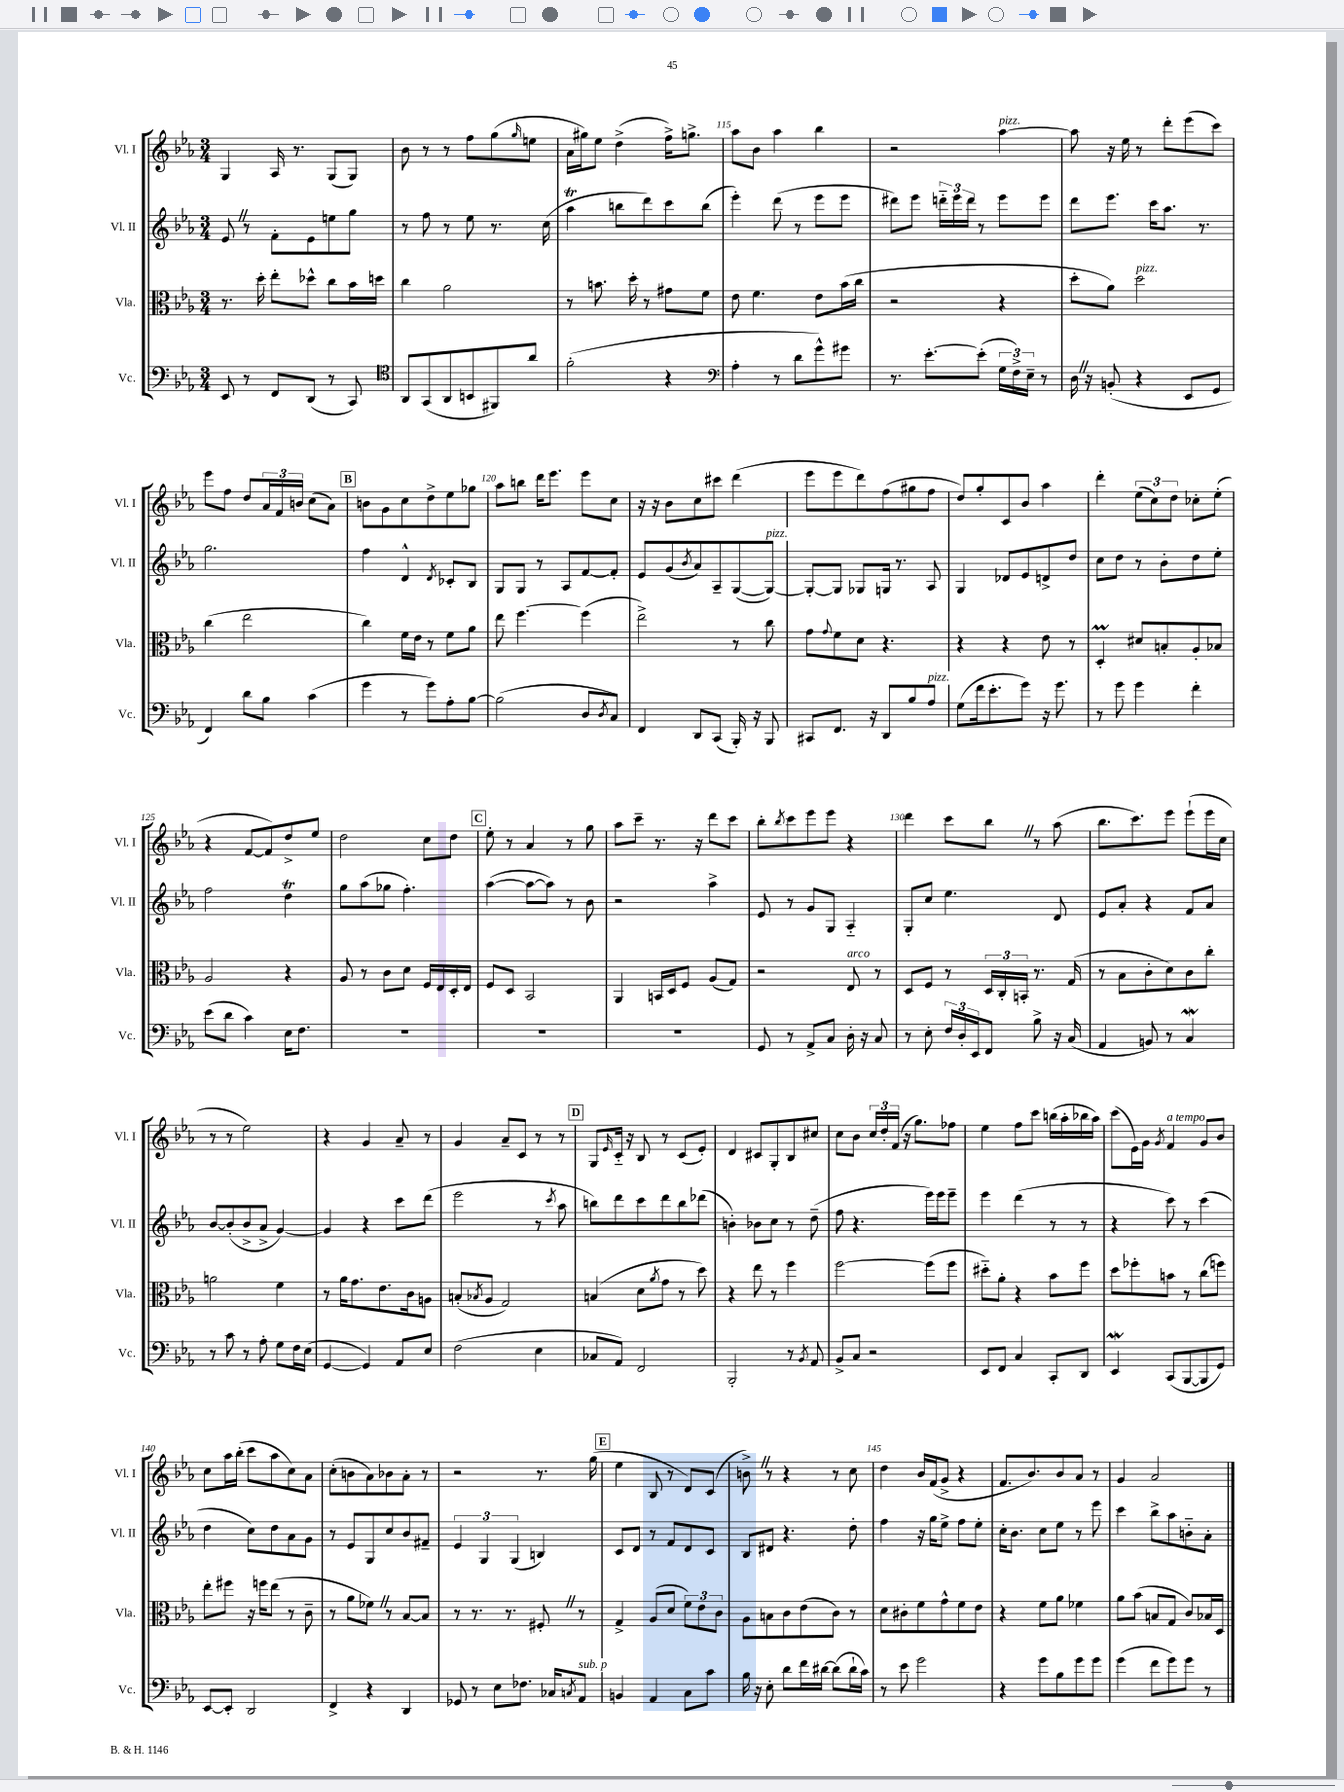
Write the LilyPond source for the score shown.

<<
\new StaffGroup <<
\new Staff = "s0" \with { instrumentName = "Vl. I" shortInstrumentName = "Vl. I" } {
    \clef treble \key ees \major \numericTimeSignature \time 3/4
    g4 aes16 r8. g8( g8) |
    bes'8 r8 r8 f''8 g''8( \grace { g''16 } e''8 |
    aes'16 gis''16) ees''8 d''4->( f''16->) g''8.-> |
    aes''8 bes'8 aes''4 bes''4 |
    r2 aes''4~^\markup { \italic "pizz." } |
    aes''8 r16 ees''16 r8 d'''8-. ees'''8( c'''8) |
    ees'''8 f''8 d''8 \tuplet 3/2 { aes'16 f'16 b'16 } c''8( aes'8) |
    \mark \markup { \box "B" } b'8 g'8 c''8 d''8-> ees''8 ges''8 |
    aes''8 b''8 d'''16 ees'''8. ees'''8 c''8 |
    r16 r16 bes'8 c''8 cis'''8 d'''4( |
    ees'''8 ees'''8 d'''8) f''8( gis''8 f''8 |
    d''8) g''8-. c'8 bes'8 aes''4 |
    d'''4-. \tuplet 3/2 { ees''8( c''8) d''8 } ces''8-. ees''8-.( |
    r4 f'8~ f'8) d''8-> ees''8 |
    d''2 c''8 d''8 |
    \mark \markup { \box "C" } ees''8-. r8 aes'4 r8 g''8 |
    aes''8 c'''8-- r8. r16 d'''8 c'''8 |
    bes''8-. \acciaccatura { bes''8 } c'''8 ees'''8 ees'''8 r4 |
    d'''4 c'''8 bes''8 \once \override BreathingSign.text = \markup { \musicglyph "scripts.caesura.straight" } \breathe r8 aes''8( |
    bes''8. c'''8.) ees'''8 ees'''8-!( ees'''16 c''16 |
    r8 r8 ees''2) |
    r4 g'4 aes'8-- r8 |
    g'4 aes'8-- c'8 r8 r8 |
    \mark \markup { \box "D" } g8 \grace { ees'16 } c'16-_ r16 bes8 r8 c'8( ees'8-.) |
    d'4 cis'8 g8-. bes8 cis''8 |
    c''8 bes'8 \tuplet 3/2 { c''16 d''16-. f'16( } r16 g''8.) fes''8 |
    ees''4 f''8 c'''8 b''16( aes''16-. bes''16 aes''16) |
    c'''8( ees'16) g'16 \acciaccatura { g'8 } f'4^\markup { \italic "a tempo" } g'8 bes'8 |
    c''8 aes''16 bes''16-.( c'''8 aes''8 c''8) aes'8 |
    c''8-.( b'8 aes'8) bes'8 aes'8-. r8 |
    r2 r8. g''16( |
    \mark \markup { \box "E" } ees''4 bes8 r8 d'8) c'8( |
    b'8->) \once \override BreathingSign.text = \markup { \musicglyph "scripts.caesura.straight" } \breathe r8 r4 r8 c''8 |
    d''4 bes'16 f'16( g'8-> r4 |
    f'8. bes'8.) bes'8 aes'8 r8 |
    g'4 aes'2 \bar "|." |
}
\new Staff = "s1" \with { instrumentName = "Vl. II" shortInstrumentName = "Vl. II" } {
    \clef treble \key ees \major \numericTimeSignature \time 3/4
    ees'8 \once \override BreathingSign.text = \markup { \musicglyph "scripts.caesura.straight" } \breathe r8 f'8-. ees'8 e''8 g''8 |
    r8 f''8 r8 ees''8 r8. c''16( |
    aes''4\trill b''8 d'''8) c'''8 b''8( |
    ees'''4-.) d'''8( r8 ees'''8 ees'''8 |
    dis'''8) ees'''8 \tuplet 3/2 { d'''16-_ ees'''16 d'''16 } r8 ees'''8 ees'''8 |
    d'''8 ees'''8. c'''16 aes''8. r8. |
    g''2. |
    \mark \markup { \box "B" } f''4 d'4-^ \acciaccatura { d'8 } ces'8-. bes8 |
    g8 g8 r8 aes8 f'8~ f'8-. |
    ees'8 g'8( \acciaccatura { bes'8 } aes'8) aes8-- g8~( g8~^\markup { \italic "pizz." }) |
    g8~-. g8 ges8 g16 r8. aes8 |
    g4 des'8 ees'8 d'8-> d''8 |
    c''8 d''8 r8 bes'8-. d''8 ees''8-. |
    f''2 d''4\trill |
    g''8 aes''8( ges''8 f''4.-.) |
    \mark \markup { \box "C" } aes''4~( aes''8~ aes''8) r8 bes'8 |
    r2 aes''4-> |
    ees'8 r8 g'8 g8 aes4-_ |
    g8-. c''8 ees''4. d'8 |
    ees'8 aes'8-. r4 f'8 aes'8 |
    bes'8~ bes'8-.( bes'8-> aes'8-> g'4~) |
    g'4 r4 c'''8 d'''8( |
    ees'''2 r8 \acciaccatura { c'''8 } aes''8 |
    \mark \markup { \box "D" } b''8) d'''8 c'''8 d'''8 b''8 des'''8( |
    b'4-.) bes'8 c''8 r8 d''8--( |
    f''8 r4. ees'''16) ees'''16 ees'''8-- |
    ees'''4 d'''4( r8 r8 |
    r4 c'''8) r8 c'''4( |
    d''4 c''8) d''8 aes'8 g'8 |
    r8 ees'8 g8 c''8 bes'8 fis'8-- |
    \tuplet 3/2 { ees'4 g4 g4( } b4) |
    \mark \markup { \box "E" } c'8 d'8 r8 f'8 d'8 c'8 |
    bes8 dis'8 r4. d''8-. |
    f''4 r16 g''16 ees''8-> f''8 ees''8-. |
    c''16-. bes'8. c''8 ees''8 r8 ees'''8 |
    c'''4 bes''8-> aes''8 b'8-_ aes'8-. \bar "|." |
}
\new Staff = "s2" \with { instrumentName = "Vla." shortInstrumentName = "Vla." } {
    \clef alto \key ees \major \numericTimeSignature \time 3/4
    r8. d''16-. ees''8-. des''8-^ c''8 bes'16 d''16 |
    c''4 aes'2 |
    r8 b'8. d''16-. r8 gis'8 f'8 |
    ees'8 f'4. ees'8 bes'16( c''16 |
    r2 r4 |
    d''8-. aes'8) d''2^\markup { \italic "pizz." } |
    c''4( ees''2 |
    \mark \markup { \box "B" } c''4) f'16 ees'16 r8 f'8 aes'8 |
    ees''8 f''4.~ f''4( |
    ees''2->) r8 c''8 |
    g'8 \appoggiatura { g'8 } f'8 d'8 r4. |
    r4 r4 ees'8 r8 |
    d4-.\prall dis'8 b8-. aes8-. bes8 |
    aes2 r4 |
    aes8 r8 c'8 d'8 f16 ees16 d16-. ees16 |
    \mark \markup { \box "C" } f8 d8 bes,2 |
    aes,4 b,16 d16 f8 aes8( g8) |
    r2 ees8^\markup { \italic "arco" } r8 |
    d8 f8 r8 \tuplet 3/2 { d16 c16-. b,16-. } r8. g16( |
    r8 bes8 c'8-. d'8) c'8 c''8-. |
    a'2 f'4 |
    r8 aes'16 g'8. ees'8. c'16 a8 |
    b8-.( \acciaccatura { bes8 } aes8 g2) |
    \mark \markup { \box "D" } b4( d'8 \acciaccatura { aes'8 } g'8 r8 d''8) |
    r4 ees''8 r8 f''4 |
    f''2~ f''8( f''8 |
    dis''8-_) aes'8-. r4 bes'8 f''8 |
    d''8 fes''8-. b'8 r8 c''8( f''8) |
    ees''8-. fis''8 r16 f''16 ees''8( r8 c'8-- |
    r8 aes'8 fes'8) \once \override BreathingSign.text = \markup { \musicglyph "scripts.caesura.straight" } \breathe r8 bes8~ bes8 |
    r8 r8. r8. fis8-. \once \override BreathingSign.text = \markup { \musicglyph "scripts.caesura.straight" } \breathe r8 |
    \mark \markup { \box "E" } g4-> aes8( d'8 \tuplet 3/2 { f'8) ees'8 c'8 } |
    aes8 b8 c'8 ees'8( c'8) r8 |
    d'8 cis'8-. f'8 g'8-^ f'8 ees'8 |
    r4 f'8 aes'8 fes'4 |
    aes'8 bes'8( b8 g8 c'8) bes16 d16 \bar "|." |
}
\new Staff = "s3" \with { instrumentName = "Vc." shortInstrumentName = "Vc." } {
    \clef bass \key ees \major \numericTimeSignature \time 3/4
    ees,8 r8 f,8 d,8( r8 c,8) |
    \clef tenor aes,8 g,8( aes,8 b,8 fis,8) aes'8 |
    f'2-.( r4 |
    \clef bass aes4-. r8 d'8 g'8-^) gis'8 |
    r8. ees'8.~-. ees'8-.( \tuplet 3/2 { g16 f16->) ees16-- } r8 |
    d16 \once \override BreathingSign.text = \markup { \musicglyph "scripts.caesura.straight" } \breathe r16 b,8-.( r4 ees,8 g,8 |
    f,4) d'8 bes8 c'4( |
    \mark \markup { \box "B" } g'4 r8 g'8) aes8-. bes8~ |
    bes2( d8 \acciaccatura { d8 } c8) |
    f,4 d,8 c,8( bes,,16-.) r16 bes,,8 |
    cis,8 f,8. r16 d,8 bes8 aes8^\markup { \italic "pizz." } |
    g8( f'16 ees'8.-. g'8) r16 g'8. |
    r8 g'8 g'4 f'4-. |
    ees'8( d'8 c'4) ees16 f8. |
    R2. |
    \mark \markup { \box "C" } R2. |
    R2. |
    g,8 r8 aes,8-> c8 d16-. r16 c8 |
    r8 ees8-. \tuplet 3/2 { f16 d16-. ees,16 } f,8 bes8-> r16 c16( |
    aes,4 b,8) r8 c4\mordent |
    r8 c'8 r8 aes8-. g8 f16 ees16( |
    g,4~ g,4) aes,8 ees8 |
    f2( ees4 |
    \mark \markup { \box "D" } ces8 aes,8) f,2 |
    bes,,2-. r8 \acciaccatura { bes,8 } aes,8 |
    bes,8-> c8 r2 |
    ees,8 f,8 c4 c,8-. d,8 |
    ees,4\mordent c,8( bes,,8~ bes,,8 g,8) |
    ees,8~ ees,8-. d,2 |
    f,4-> r4 d,4 |
    ges,8 r8 ees8 fes8. ces16 \acciaccatura { c8 } aes,8^\markup { \italic "sub. p" } |
    \mark \markup { \box "E" } b,4 aes,4 c8 c'8 |
    bes16 r16 ees8-. d'8 f'16 dis'16~ dis'8( dis'16-! c'16) |
    r8 ees'8 g'2 |
    r4 g'8 bes8 g'8 g'8 |
    g'4( f'8 g'8) g'8 r8 \bar "|." |
}
>>
>>
\layout { \context { \Score currentBarNumber = #112 \override BarNumber.break-visibility = ##(#f #t #t) barNumberVisibility = #(every-nth-bar-number-visible 5) } }
